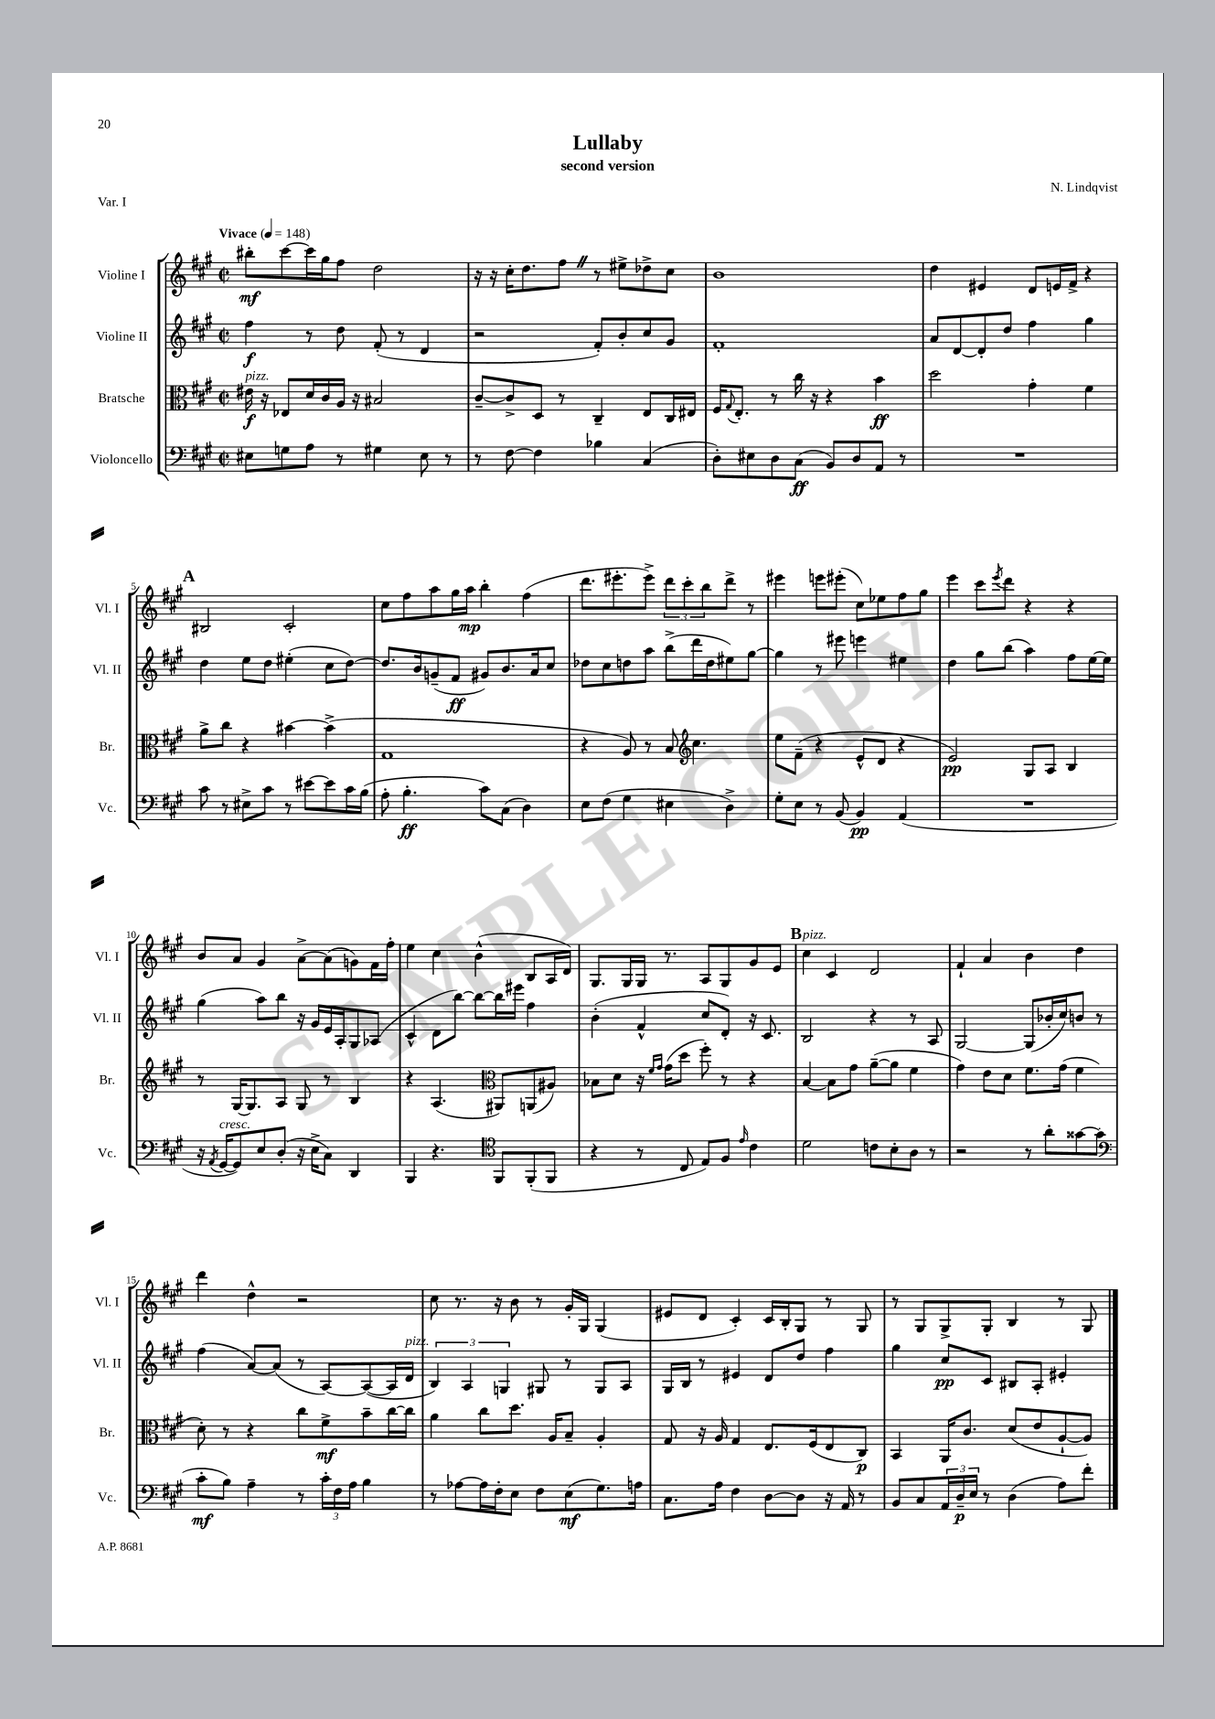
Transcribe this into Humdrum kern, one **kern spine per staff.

**kern	**dynam	**kern	**dynam	**kern	**dynam	**kern	**dynam
*part4	*part4	*part3	*part3	*part2	*part2	*part1	*part1
*staff4	*staff4	*staff3	*staff3	*staff2	*staff2	*staff1	*staff1
*I"Violoncello	*	*I"Bratsche	*	*I"Violine II	*	*I"Violine I	*
*I'Vc.	*	*I'Br.	*	*I'Vl. II	*	*I'Vl. I	*
*clefF4	*	*clefC3	*	*clefG2	*	*clefG2	*
*k[f#c#g#]	*	*k[f#c#g#]	*	*k[f#c#g#]	*	*k[f#c#g#]	*
*M2/2	*	*M2/2	*	*M2/2	*	*M2/2	*
*met(c|)	*	*met(c|)	*	*met(c|)	*	*met(c|)	*
*MM148	*	*MM148	*	*MM148	*	*MM148	*
=1	=1	=1	=1	=1	=1	=1	=1
!	!	!	!	!	!	!LO:TX:a:B:t=Vivace	!
!	!	!LO:TX:a:i:t=pizz.	!	!	!	!	!
8E#X\L	.	16e#X\	f	4ff#\	f	8bb#X'\L	mf
.	.	16r	.	.	.	.	.
8Gn\	.	8E-X/L	.	.	.	[8ccc#\	.
8A\J	.	16d/L	.	8r	.	16ccc#\L]	.
.	.	16c#/	.	.	.	16gg#\J	.
8r	.	16A/JJ	.	8dd\	.	8ff#\J	.
.	.	16r	.	.	.	.	.
4G#X\	.	2B#X/	.	(8f#'/	.	2dd\	.
.	.	.	.	8r	.	.	.
8E#\	.	.	.	4d/	.	.	.
8r	.	.	.	.	.	.	.
=2	=2	=2	=2	=2	=2	=2	=2
8r	.	[8c#~/L	.	2r	.	16r	.
.	.	.	.	.	.	16r	.
[8F#\	.	8c#^/]	.	.	.	16cc#'\KL	.
.	.	.	.	.	.	8.dd\	.
4F#\]	.	8D/J	.	.	.	.	.
.	.	8r	.	.	.	8ff#Z\J	.
4B-X\	.	4C#~/	.	8f#'/L)	.	8r	.
.	.	.	.	8b'/	.	8ee#X^\L	.
(4C#/	.	8E/L	.	8cc#/	.	8dd-X^\	.
.	.	16C#/L	.	8g#/J	.	8cc#\J	.
.	.	16E#X/JJ	.	.	.	.	.
=3	=3	=3	=3	=3	=3	=3	=3
8D'\L)	.	16F#/KL	.	1f#'	.	1b	.
.	.	8qqG#/	.	.	.	.	.
.	.	8.E'/J	.	.	.	.	.
8E#X\	.	.	.	.	.	.	.
8D\	.	8r	.	.	.	.	.
(8C#\J	ff	16cc#\	.	.	.	.	.
.	.	16r	.	.	.	.	.
8BB/L)	.	4r	.	.	.	.	.
8D/	.	.	.	.	.	.	.
8AA/J	.	4b\	ff	.	.	.	.
8r	.	.	.	.	.	.	.
=4	=4	=4	=4	=4	=4	=4	=4
1r	.	2dd\	.	8a/L	.	4dd\	.
.	.	.	.	[8d/	.	.	.
.	.	.	.	8d'/]	.	4e#X/	.
.	.	.	.	8dd/J	.	.	.
.	.	4g#'\	.	4ff#\	.	8d/L	.
.	.	.	.	.	.	16en/L	.
.	.	.	.	.	.	16f#^/JJ	.
.	.	4f#\	.	4gg#\	.	4r	.
!!LO:LB:g=z
!!LO:REH:place=s1:t=A
=5	=5	=5	=5	=5	=5	=5	=5
8c#\	.	8a^\L	.	4dd\	.	2B#X/	.
8r	.	8cc#\J	.	.	.	.	.
8E#X^\L	.	4r	.	8ee\L	.	.	.
8c#\J	.	.	.	8dd\J	.	.	.
8r	.	[4b#X\	.	(4ee#X'\	.	2c#'/	.
[8e#X\L	.	.	.	.	.	.	.
8e#\]	.	(4b#^\]	.	8cc#\L	.	.	.
16c#\L	.	.	.	[8dd\J)	.	.	.
(16B\JJ	.	.	.	.	.	.	.
=6	=6	=6	=6	=6	=6	=6	=6
8A'\	.	1G#	.	8.dd/L]	.	8cc#\L	.
4.B'\	ff	.	.	.	.	8ff#\	.
.	.	.	.	16b/k	.	.	.
.	.	.	.	(8gn~/	.	8aa\	.
.	.	.	.	8f#/J	ff	16gg#\L	.
.	.	.	.	.	.	16aa\JJ	mp
8c#\L)	.	.	.	8g#X/L)	.	4bb'\	.
(8C#\J	.	.	.	8.b/	.	.	.
4D\)	.	.	.	.	.	(4ff#\	.
.	.	.	.	16a/k	.	.	.
.	.	.	.	8cc#/J	.	.	.
=7	=7	=7	=7	=7	=7	=7	=7
8E\L	.	4r	.	8dd-X\L	.	8.ddd\L	.
(8F#\J	.	.	.	8cc#\	.	.	.
.	.	.	.	.	.	8.eee#X'\	.
4G#\	.	8A/)	.	8ddn\	.	.	.
.	.	8r	.	8aa\J	.	8eee#^\J)	.
4E#X\	.	8B/	.	(8bb^\L	.	12ddd\L	.
.	.	.	.	.	.	12ccc#'\	.
*	*	*clefG2	*	*	*	*	*
.	.	4.cc#\	.	16ddd\L	.	.	.
.	.	.	.	.	.	12bb\	.
.	.	.	.	16dd\J	.	.	.
4D^\)	.	.	.	8ee#X\)	.	8ddd^\J	.
.	.	.	.	[8gg#\J	.	8r	.
=8	=8	=8	=8	=8	=8	=8	=8
8G#'\L	.	8ee\L	.	4gg#\]	.	4eee#X\	.
8E\J	.	(8f#~\J	.	.	.	.	.
8r	.	4r	.	8r	.	8eeen\L	.
(8BB/	.	.	.	8eee#X\	.	(8eee#X'\J	.
4BB/)	pp	8e^^/L	.	4eeen\	.	8cc#\L)	.
.	.	8d/J	.	.	.	8ee-X\	.
(4AA/	.	4r	.	4ee#X\	.	8ff#\	.
.	.	.	.	.	.	8gg#\J	.
=9	=9	=9	=9	=9	=9	=9	=9
1r	.	2e/)	pp	4dd\	.	4eee\	.
.	.	.	.	8gg#\L	.	8ccc#\L	.
.	.	.	.	.	.	8qeee/	.
.	.	.	.	(8bb\J	.	8ddd\J	.
.	.	8G#/L	.	4aa\)	.	4r	.
.	.	8A/J	.	.	.	.	.
.	.	4B/	.	8ff#\L	.	4r	.
.	.	.	.	[16ee\L	.	.	.
.	.	.	.	16ee\JJ]	.	.	.
!!LO:LB:g=z
=10	=10	=10	=10	=10	=10	=10	=10
16r	.	8r	.	(4gg#\	.	8b/L	.
8qAA/	.	.	.	.	.	.	.
!LO:TX:a:i:t=cresc.	!	!	!	!	!	!	!
[16GG#/KL	.	.	.	.	.	.	.
8GG#/])	.	[16G#/KL	.	.	.	8a/J	.
.	.	8.G#/]	.	.	.	.	.
8E/	.	.	.	8aa\L)	.	4g#/	.
(8D'/J	.	8A/J	.	8bb\J	.	.	.
16r	.	8G#/	.	16r	.	[8a^\L	.
16E^\KL	.	.	.	16g#/LL	.	.	.
8C#\J)	.	8r	.	16e/	.	(8a\]	.
.	.	.	.	16A'/J	.	.	.
4DD/	.	4B/	.	8G#/	.	8gn\)	.
.	.	.	.	(8A-X/J	.	16f#\L	.
.	.	.	.	.	.	16ff#'\JJ	.
=11	=11	=11	=11	=11	=11	=11	=11
4BBB/	.	4r	.	4c#^^/	.	4ee\	.
4.r	.	(4.A/	.	8d\L	.	4cc#\	.
.	.	.	.	[8bb\J)	.	.	.
.	.	.	.	8bb\L_	.	(4b^^\	.
*clefC4	*	*clefC3	*	*	*	*	*
8FF#/L	.	8AA#X/L)	.	16bb\L]	.	.	.
.	.	.	.	16eee#X\JJ	.	.	.
(8FF#'/	.	(8AAn/	.	4ff#\	.	8B/L	.
8FF#/J	.	8A#X/J)	.	.	.	16A/L	.
.	.	.	.	.	.	16d/JJ)	.
=12	=12	=12	=12	=12	=12	=12	=12
4r	.	8B-X\L	.	(4b'\	.	8.G#/L	.
.	.	8d\J	.	.	.	.	.
.	.	.	.	.	.	16G#/L	.
8r	.	16r	.	4f#^^/	.	16G#/JJ	.
.	.	16qqf#/LL	.	.	.	.	.
.	.	16qqg#/JJ	.	.	.	.	.
.	.	(16g#\KL	.	.	.	8.r	.
8C#/	.	8dd\J	.	.	.	.	.
8E/L)	.	8ff#'\)	.	8cc#/L	.	8A/L	.
8F#/J	.	8r	.	8d'/J)	.	8G#/	.
16qqe/	.	.	.	.	.	.	.
4c#\	.	4r	.	16r	.	8g#/	.
.	.	.	.	8.c#/	.	.	.
.	.	.	.	.	.	8e/J	.
!!LO:REH:place=s1:t=B
=13	=13	=13	=13	=13	=13	=13	=13
!	!	!	!	!	!	!LO:TX:a:i:t=pizz.	!
2d\	.	[4B/	.	2B/	.	4cc#\	.
.	.	8B\L]	.	.	.	4c#/	.
.	.	8g#\J	.	.	.	.	.
8cn\L	.	([8a~\L	.	4r	.	2d/	.
8B'\	.	8a\J]	.	.	.	.	.
8A\J	.	4f#\	.	8r	.	.	.
8r	.	.	.	8A/	.	.	.
=14	=14	=14	=14	=14	=14	=14	=14
2r	.	4g#\)	.	[2G#/	.	4f#`/	.
.	.	8e\L	.	.	.	4a/	.
.	.	8d\J	.	.	.	.	.
8r	.	8.f#\L	.	(8G#/L]	.	4b\	.
8a'\L	.	.	.	16b-X'/L	.	.	.
.	.	(16g#\Jk	.	16cc#/J)	.	.	.
[8g##X\	.	4f#\	.	8bn/J	.	4dd\	.
(8g##\J]	.	.	.	8r	.	.	.
!!LO:LB:g=z
=15	=15	=15	=15	=15	=15	=15	=15
*clefF4	*	*	*	*	*	*	*
8c#'\L	mf	8d'\)	.	(4ff#\	.	4ddd\	.
8B\J)	.	8r	.	.	.	.	.
4A~\	.	4r	.	[8a/L)	.	4dd^^\	.
.	.	.	.	(8a/J]	.	.	.
8r	.	8cc#\L	.	8r	.	2r	.
24c#'\LL	.	8f#^\	mf	[8A/L)	.	.	.
24F#\	.	.	.	.	.	.	.
24A\JJ	.	.	.	.	.	.	.
4B\	.	8b~\	.	(8A/_	.	.	.
.	.	[16cc#\L	.	16A/L]	.	.	.
!	!	!	!	!LO:TX:a:i:t=pizz.	!	!	!
.	.	16cc#\JJ]	.	16d/JJ	.	.	.
=16	=16	=16	=16	=16	=16	=16	=16
8r	.	4a\	.	6B/)	.	8cc#\	.
[8A-X\L	.	.	.	.	.	8.r	.
.	.	.	.	6A/	.	.	.
16A-\L]	.	8cc#\L	.	.	.	.	.
16F#'\J	.	.	.	.	.	16r	.
.	.	.	.	6Gn/	.	.	.
8E\J	.	8.dd\J	.	.	.	8b\	.
8F#\L	.	.	.	8G#X/	.	8r	.
.	.	16A/KL	.	.	.	.	.
(8E\	mf	8B~/J	.	8r	.	16g#'/LL	.
.	.	.	.	.	.	16G#/JJ	.
8.G#\)	.	4A'/	.	8G#/L	.	(4G#/	.
.	.	.	.	8A/J	.	.	.
16An\Jk	.	.	.	.	.	.	.
=17	=17	=17	=17	=17	=17	=17	=17
8.C#\L	.	8G#/	.	16G#/LL	.	8e#X/L	.
.	.	.	.	16B/JJ	.	.	.
.	.	16r	.	8r	.	8d/J	.
16A\Jk	.	16A/	.	.	.	.	.
4F#\	.	4G#/	.	4e#X/	.	4c#'/)	.
[8D\L	.	8.E/L	.	8d/L	.	16c#/LL	.
.	.	.	.	.	.	16B'/J	.
8D\J]	.	.	.	8dd/J	.	8G#/J	.
.	.	(16F#/k	.	.	.	.	.
16r	.	8E/	.	4ff#\	.	8r	.
16AA/	.	.	.	.	.	.	.
8r	.	8C#/J)	p	.	.	8G#/	.
=18	=18	=18	=18	=18	=18	=18	=18
8BB/L	.	4BB/	.	4gg#\	.	8r	.
8C#/	.	.	.	.	.	8G#/L	.
24AA/L	.	16AA/KL	.	8cc#/L	pp	8G#^/	.
24D~/	p	.	.	.	.	.	.
.	.	8.c#/J	.	.	.	.	.
24E/JJ	.	.	.	.	.	.	.
8r	.	.	.	8c#/J	.	8G#'/J	.
(4D\	.	(8d/L	.	8B#X/L	.	4B/	.
.	.	8e/	.	8A'/J	.	.	.
8A\L)	.	[8A`/	.	4e#X'/	.	8r	.
8f#'\J	.	8A/J])	.	.	.	8G#/	.
==	==	==	==	==	==	==	==
*-	*-	*-	*-	*-	*-	*-	*-
